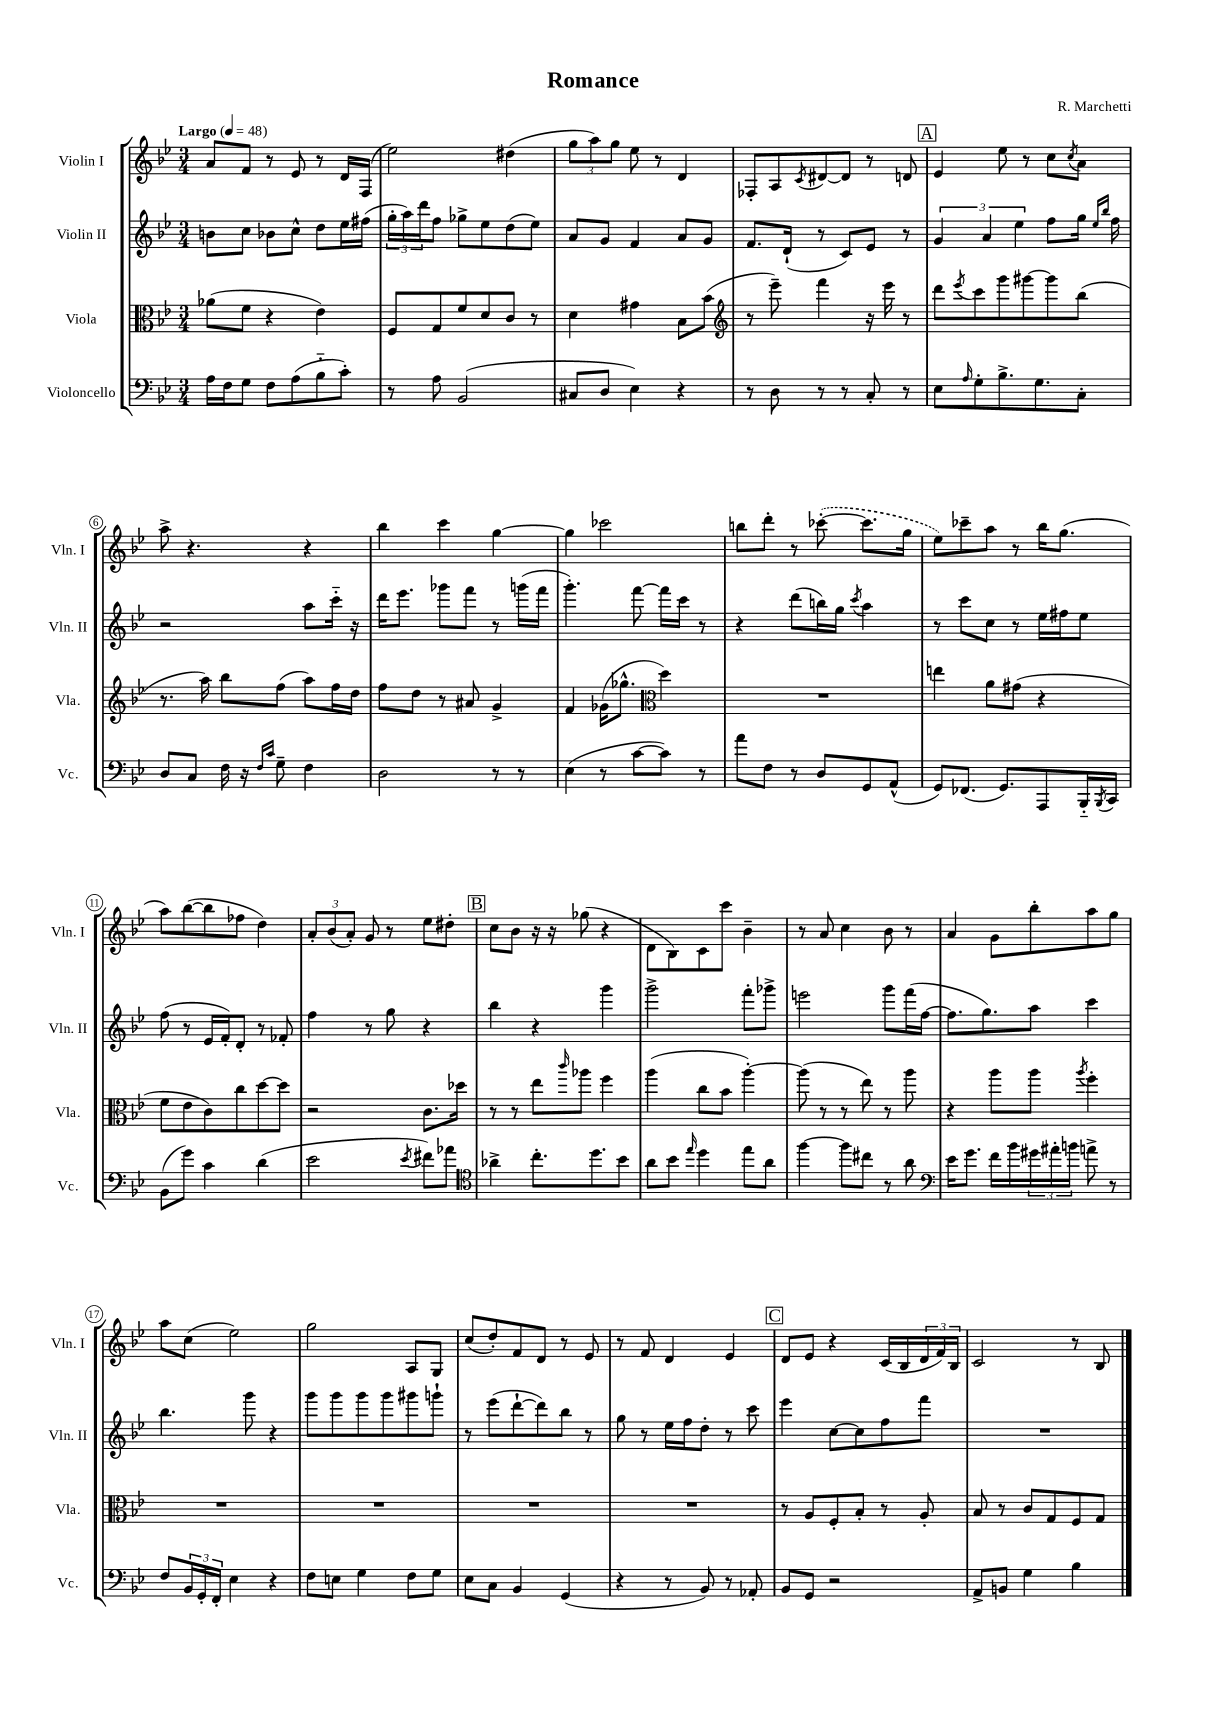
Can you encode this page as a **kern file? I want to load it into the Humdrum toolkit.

**kern	**kern	**kern	**kern
*staff4	*staff3	*staff2	*staff1
*clefF4	*clefC3	*clefG2	*clefG2
*k[b-e-]	*k[b-e-]	*k[b-e-]	*k[b-e-]
*M3/4	*M3/4	*M3/4	*M3/4
*MM48	*MM48	*MM48	*MM48
16A	(8a-	8b	8a
16F	.	.	.
8G	8f	8cc	8f
8F	4r	8b-	8r
(8A	.	8cc^^	8e-
8B-'~	4e-)	8dd	8r
8c')	.	16ee-	16d
.	.	(16ff#	(16F
=	=	=	=
8r	8F	24gg'	2ee-)
.	.	24aa)	.
.	.	24ddd	.
8A	8G	8ff	.
(2BB-	8f	8gg-^	.
.	8d	8ee-	.
.	8c	(8dd	(4dd#
.	8r	8ee-)	.
=	=	=	=
8C#	4d	8a	12gg
.	.	.	12aa)
8D	.	8g	.
.	.	.	12gg
4E-)	4g#	4f	8ee-
.	.	.	8r
4r	8B-	8a	4d
.	(8b-	8g	.
=	=	=	=
*	*clefG2	*	*
8r	8r	8.f	8F-'
8D	8eee-~)	.	8A
.	.	(16d`	.
.	.	.	8qc
8r	4fff	8r	[8d#
8r	.	8c)	8d#]
8C'	16r	8e-	8r
.	16eee-	.	.
8r	8r	8r	8d
=	=	=	=
8E-	8ddd	6g	4e-
16qqA	8qeee-	.	.
8G'	8ccc	.	.
.	.	6a	.
8.B-^	8ggg	.	8ee-
.	.	6ee-	.
.	[8ggg#	.	8r
8.G	.	.	.
.	8ggg#]	8ff	8cc
.	.	.	8qcc
8C'	(8bb-	16gg	8a
.	.	16qqee-	.
.	.	16qqbb-	.
.	.	16ff	.
=	=	=	=
8D	8.r	2r	8aa^
8C	.	.	4.r
.	16aa)	.	.
16F	8bb-	.	.
16r	.	.	.
16qqF	.	.	.
16qqc	.	.	.
8G~	(8ff	.	.
4F	8aa)	8aa	4r
.	16ff	16ccc'~	.
.	16dd	16r	.
=	=	=	=
2D	8ff	16ddd	4bb-
.	.	8.eee-	.
.	8dd	.	.
.	8r	8ggg-	4ccc
.	8a#	8fff	.
8r	4g^	8r	[4gg
8r	.	(16ggg	.
.	.	16fff	.
=	=	=	=
(4E-	4f	4.ggg')	4gg]
8r	(16g-	.	2ccc-
.	8.gg-^^	.	.
[8c	.	[8fff	.
*	*clefC3	*	*
8c])	4dd)	16fff]	.
.	.	16ccc	.
8r	.	8r	.
=	=	=	=
8a	2.r	4r	8bb
8F	.	.	8ddd'
8r	.	(8ddd	8r
8D	.	16bb)	([8ccc-'
.	.	16gg	.
.	.	8qccc	.
8GG	.	4aa	8.ccc-]
(8AA^^	.	.	.
.	.	.	16gg
=	=	=	=
8GG)	4ee	8r	8ee-)
(8.FF-	.	8ccc	8ccc-~
.	8a	8cc	8aa
8.GG)	.	.	.
.	(8g#	8r	8r
8AAA	4r	16ee-	16bb-
.	.	16ff#	(8.gg
16BBB-'~	.	8ee-	.
8qBBB-	.	.	.
16CC	.	.	.
=	=	=	=
(8BB-	8f	(8ff	8aa)
8g)	8e-	8r	([8bb-
4c	8c)	16e-	8bb-]
.	.	16f')	.
.	8cc	8d'	8ff-
(4d	[8dd	8r	4dd)
.	8dd]	8f-'	.
=	=	=	=
2e-	2r	4ff	12a'
.	.	.	(12b-
.	.	.	12a')
.	.	8r	8g
.	.	8gg	8r
8qe-	.	.	.
8f#)	8.c	4r	8ee-
8a-	.	.	8dd#'
.	16dd-	.	.
=	=	=	=
*clefC4	*	*	*
4a-^	8r	4bb-	8cc
.	8r	.	8b-
8.cc'	8ee-	4r	16r
.	.	.	16r
.	16qqccc	.	.
.	8aa-	.	(8gg-
8.dd	.	.	.
.	4ff	4ggg	4r
8b-	.	.	.
=	=	=	=
8a	(4aa	2ggg^	8d
8b-	.	.	8B-)
16qqee-	.	.	.
4dd	8cc	.	8c
.	8b-	.	8ccc
8ee-	[4aa')	8fff'	4b-~
8a	.	8ggg-^	.
=	=	=	=
[4ff	(8aa]	2eee	8r
.	8r	.	8a
8ff]	8r	.	4cc
8cc#	8ee-)	.	.
8r	8r	8ggg	8b-
8a	8aa	(16fff	8r
.	.	[16ff	.
=	=	=	=
*clefF4	*	*	*
16e-	4r	8.ff]	4a
8.g	.	.	.
.	.	8.gg)	.
16f	8aa	.	8g
16b-	.	.	.
24g#	8aa	8aa	8bb-'
24a#'	.	.	.
24b	.	.	.
.	8qaa	.	.
8a^	4ff'	4ccc	8aa
8r	.	.	8gg
=	=	=	=
8F	2.r	4.bb-	8aa
24BB-	.	.	(8cc
24GG'	.	.	.
24FF'	.	.	.
4E-	.	.	2ee-)
.	.	8ggg	.
4r	.	4r	.
=	=	=	=
8F	2.r	8ggg	2gg
8E	.	8ggg	.
4G	.	8ggg	.
.	.	8ggg	.
8F	.	8ggg#	8A
8G	.	8ggg`	8G
=	=	=	=
8E-	2.r	8r	(8cc
8C	.	(8eee-	8dd')
4BB-	.	[8ddd`	8f
.	.	8ddd])	8d
(4GG	.	8bb-	8r
.	.	8r	8e-
=	=	=	=
4r	2.r	8gg	8r
.	.	8r	8f
8r	.	16ee-	4d
.	.	16ff	.
8BB-)	.	8dd'	.
8r	.	8r	4e-
8AA-'	.	8ccc	.
=	=	=	=
8BB-	8r	4eee-	8d
8GG	8A	.	8e-
2r	8F'	[8cc	4r
.	8B-'	8cc]	.
.	8r	8ff	(16c
.	.	.	16B-
.	8A'	8fff	24d
.	.	.	24f)
.	.	.	24B-
=	=	=	=
8AA^	8B-	2.r	2c
8BB	8r	.	.
4G	8c	.	.
.	8G	.	.
4B-	8F	.	8r
.	8G	.	8B-
==	==	==	==
*-	*-	*-	*-
